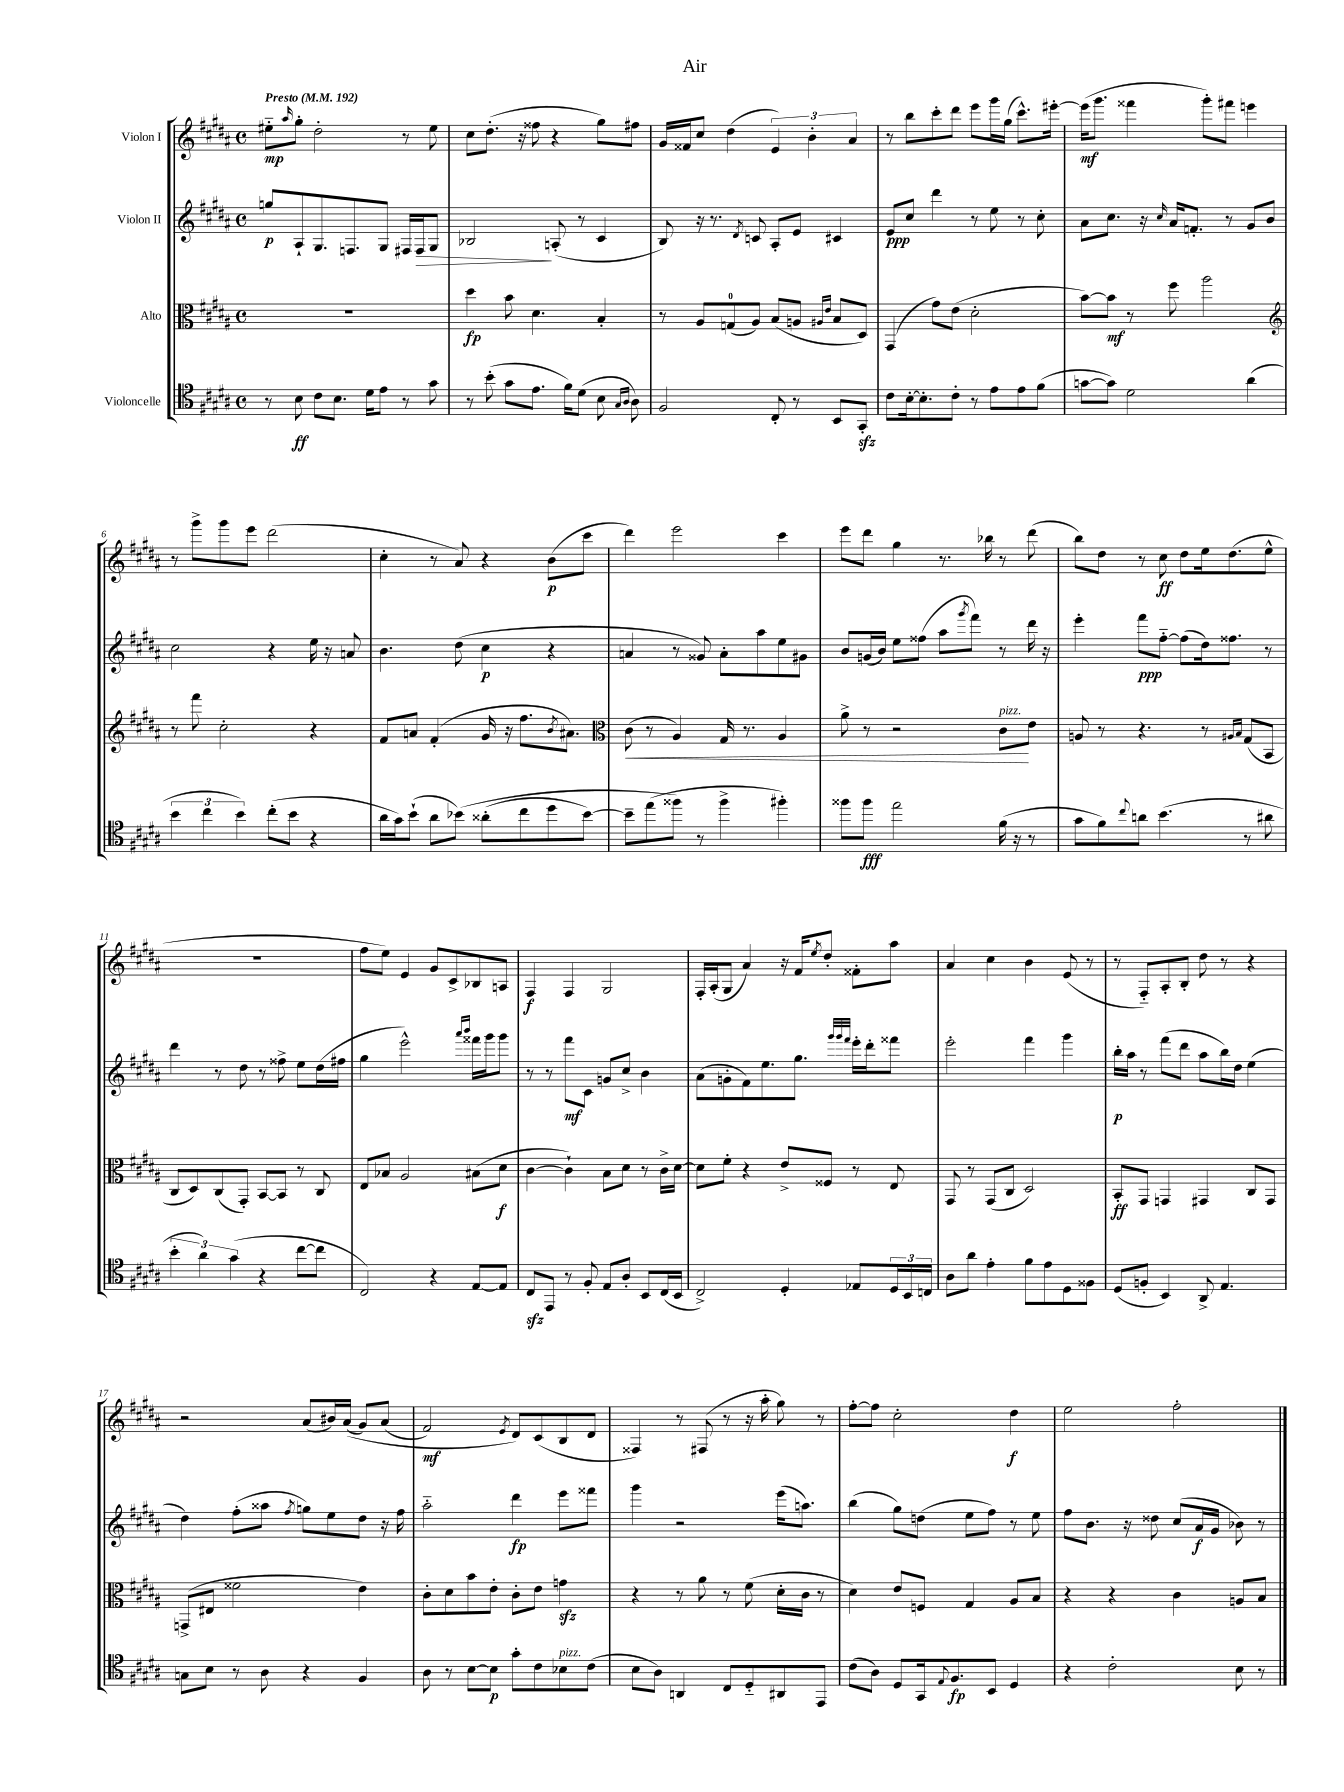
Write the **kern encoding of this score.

**kern	**dynam	**kern	**dynam	**kern	**dynam	**kern	**dynam
*part4	*part4	*part3	*part3	*part2	*part2	*part1	*part1
*staff4	*staff4	*staff3	*staff3	*staff2	*staff2	*staff1	*staff1
*I"Violoncelle	*	*I"Alto	*	*I"Violon II	*	*I"Violon I	*
*clefC4	*	*clefC3	*	*clefG2	*	*clefG2	*
*k[f#c#g#d#a#]	*	*k[f#c#g#d#a#]	*	*k[f#c#g#d#a#]	*	*k[f#c#g#d#a#]	*
*M4/4	*	*M4/4	*	*M4/4	*	*M4/4	*
*met(c)	*	*met(c)	*	*met(c)	*	*met(c)	*
*MM192	*	*MM192	*	*MM192	*	*MM192	*
=1	=1	=1	=1	=1	=1	=1	=1
!	!	!	!	!	!	!LO:TX:a:B:t=Presto	!
8r	.	1r	.	8ggn/L	p	8ee#X\L	mp
.	.	.	.	.	.	16qqaa#/	.
8B\	ff	.	.	8A#`/	.	8gg#'\J	.
8c#\L	.	.	.	8.G#/	.	2dd#'\	.
8.B\J	.	.	.	.	.	.	.
.	.	.	.	8.Fn/	.	.	.
16d#\KL	.	.	.	.	.	.	.
8e\J	.	.	.	8G#/J	.	.	.
8r	.	.	.	16F#X/LL	.	8r	.
!	!	!	!	!	!LO:HP:b	!	!
.	.	.	.	16F#/J	>	.	.
8g#\	.	.	.	8G#/J	.	8ee#\	.
=2	=2	=2	=2	=2	=2	=2	=2
8r	.	4dd#\	fp	2B-X/	.	8cc#\L	.
(8b'\	.	.	.	.	.	(8.dd#'\J	.
8g#\L	.	8b\	.	.	.	.	.
.	.	.	.	.	.	16r	.
8.e\J	.	4.d#\	.	.	.	8ff##X\	.
.	.	.	.	(8An'/	]	4r	.
16f#\KL)	.	.	.	.	.	.	.
(8d#\J	.	.	.	8r	.	.	.
8B\	.	4B'/	.	4c#/	.	8gg#\L)	.
16qqG#/LL	.	.	.	.	.	.	.
16qqA#/JJ	.	.	.	.	.	.	.
8A#\)	.	.	.	.	.	8ff#X\J	.
=3	=3	=3	=3	=3	=3	=3	=3
2F#/	.	8r	.	8B/)	.	16g#/LL	.
.	.	.	.	.	.	16f##X/J	.
.	.	8A#/L	.	16r	.	8cc#/J	.
.	.	.	.	8.r	.	.	.
.	.	(8Gn/	.	.	.	(4dd#\	.
.	.	.	.	8qd#/	.	.	.
.	.	8A#/J)	.	8cn/	.	.	.
8C#'/	.	(8B/L	.	8A#'/L	.	6e/)	.
8r	.	8An/J	.	8e/J	.	.	.
.	.	.	.	.	.	6b'\	.
.	.	16qqA#X/LL	.	.	.	.	.
.	.	16qqe/JJ	.	.	.	.	.
8BB/L	.	8B/L	.	4c#X/	.	.	.
.	.	.	.	.	.	6a#/	.
8GG#zz'/J	.	8D#/J)	.	.	.	.	.
=4	=4	=4	=4	=4	=4	=4	=4
8c#\L	.	(4GG#/	.	8e/L	ppp	8r	.
[16B'\k	.	.	.	8cc#/J	.	8bb\L	.
8.B'\]	.	.	.	.	.	.	.
.	.	8g#\L)	.	4ddd#\	.	8ccc#'\	.
8c#'\J	.	(8e\J	.	.	.	8ddd#\J	.
8r	.	2d#'\	.	8r	.	8eee\L	.
8e\L	.	.	.	8ee\	.	16ggg#\L	.
.	.	.	.	.	.	(16gg#\JJ	.
8e\	.	.	.	8r	.	8.ccc#^^\L)	.
(8f#\J	.	.	.	8cc#'\	.	.	.
.	.	.	.	.	.	[16eee#X'\Jk	.
=5	=5	=5	=5	=5	=5	=5	=5
[8gn\L	.	[8b\L)	.	8a#\L	.	(16eee#\KL]	mf
.	.	.	.	.	.	8.ggg#\J	.
8g\J])	.	8b\J]	mf	8.cc#\J	.	.	.
2d#\	.	8r	.	.	.	4fff##X\	.
.	.	.	.	16r	.	.	.
.	.	.	.	16qqcc#/	.	.	.
.	.	8ff#\	.	16a#/KL	.	.	.
.	.	.	.	8.fn'/J	.	.	.
.	.	2aa#\	.	.	.	8ggg#'\L)	.
.	.	.	.	8r	.	8fff#X\J	.
(4a#\	.	.	.	8g#/L	.	4eeen\	.
.	.	.	.	8b/J	.	.	.
!!LO:LB:g=z
=6	=6	=6	=6	=6	=6	=6	=6
*	*	*clefG2	*	*	*	*	*
6b\	.	8r	.	2cc#\	.	8r	.
.	.	8fff#\	.	.	.	8ggg#^\L	.
6cc#\	.	.	.	.	.	.	.
.	.	2cc#'\	.	.	.	8ggg#\	.
6b\)	.	.	.	.	.	.	.
.	.	.	.	.	.	8eee\J	.
(8cc#'\L	.	.	.	4r	.	(2ddd#\	.
8b\J	.	.	.	.	.	.	.
4r	.	4r	.	16ee\	.	.	.
.	.	.	.	16r	.	.	.
.	.	.	.	8an/	.	.	.
=7	=7	=7	=7	=7	=7	=7	=7
16a#\LL	.	8f#/L	.	4.b\	.	4cc#'\	.
16g#\J)	.	.	.	.	.	.	.
(8b`\J	.	8an/J	.	.	.	.	.
8a#\L	.	(4f#'/	.	.	.	8r	.
(8b-X\J)	.	.	.	(8dd#\	.	8a#/)	.
(8a##X'\L	.	16g#/	.	4cc#\	p	4r	.
.	.	16r	.	.	.	.	.
8cc#\	.	8.ff#\L	.	.	.	.	.
8dd#\	.	.	.	4r	.	(8b\L	p
.	.	8qb/	.	.	.	.	.
.	.	8.a#X\J)	.	.	.	.	.
[8b-\J)	.	.	.	.	.	8ccc#\J	.
=8	=8	=8	=8	=8	=8	=8	=8
*	*	*clefC3	*	*	*	*	*
!	!	!	!LO:HP:b	!	!	!	!
8b-~\L]	.	(8c#\	<	4an/	.	4ddd#\)	.
(8ee\	.	8r	.	.	.	.	.
8ff##X\J)	.	4A#/)	.	8r	.	2eee\	.
8r	.	.	.	8g##X/)	.	.	.
4ff##^\	.	16G#/	.	8a'\L	.	.	.
.	.	8.r	.	.	.	.	.
.	.	.	.	8aa#\	.	.	.
4ff#X'\)	.	4A#/	.	8ee\	.	4ccc#\	.
.	.	.	.	8g#X\J	.	.	.
=9	=9	=9	=9	=9	=9	=9	=9
8ff##X\L	.	8a#^\	.	8b/L	.	8eee\L	.
8ff##\J	fff	8r	.	(16gn/L	.	8ddd#\J	.
.	.	.	.	16b/JJ)	.	.	.
2ee\	.	2r	.	8ee\L	.	4gg#\	.
.	.	.	.	(8ff##X\J	.	.	.
.	.	.	.	8aa#\L	.	8.r	.
.	.	.	.	8qggg#/	.	.	.
.	.	.	.	8fff#\J)	.	.	.
.	.	.	.	.	.	16bb-X\	.
!	!	!LO:TX:a:i:t=pizz.	!	!	!	!	!
(16f#\	.	8c#\L	.	8r	.	8r	.
16r	.	.	.	.	.	.	.
8r	.	8e\J	[	16ddd#\	.	(8ddd#\	.
.	.	.	.	16r	.	.	.
=10	=10	=10	=10	=10	=10	=10	=10
8g#\L	.	8An/	.	4eee'\	.	8bb\L)	.
8f#\)	.	8r	.	.	.	8dd#\J	.
8qqcc#/	.	.	.	.	.	.	.
8an\J	.	4.r	.	8fff#\L	ppp	8r	.
(4.b\	.	.	.	[8ff#\J	.	8cc#\	ff
.	.	.	.	(8ff#\L]	.	8dd#\L	.
.	.	8r	.	16dd#\k)	.	16ee\k	.
.	.	.	.	8.ff##X\J	.	(8.dd#\	.
.	.	16qqA#X/LL	.	.	.	.	.
.	.	16qqB/JJ	.	.	.	.	.
8r	.	(8G#/L	.	.	.	.	.
8a#X\	.	8BB/J	.	8r	.	8ee^^\J	.
!!LO:LB:g=z
=11	=11	=11	=11	=11	=11	=11	=11
6b'\	.	8C#/L	.	4ddd#\	.	1r	.
.	.	8D#/)	.	.	.	.	.
6a#\)	.	.	.	.	.	.	.
.	.	(8C#/	.	8r	.	.	.
(6g#\	.	.	.	.	.	.	.
.	.	8GG#'/J)	.	8dd#\	.	.	.
4r	.	[8BB/L	.	8r	.	.	.
.	.	8BB/J]	.	8ff##X^\	.	.	.
[8cc#\L	.	8r	.	8ee\L	.	.	.
8cc#\J]	.	8C#/	.	(16dd#\L	.	.	.
.	.	.	.	16ff#X\JJ	.	.	.
=12	=12	=12	=12	=12	=12	=12	=12
2C#/)	.	8E/L	.	4gg#\	.	8ff#\L	.
.	.	8B-X/J	.	.	.	8ee\J)	.
.	.	2A#/	.	2eee^^\)	.	4e/	.
4r	.	.	.	.	.	8g#/L	.
.	.	.	.	.	.	8c#^/	.
.	.	.	.	16qqaaa#/LL	.	.	.
.	.	.	.	16qqbbb/JJ	.	.	.
[8E/L	.	(8B#X\L	.	16fff##X\LL	.	8B-X/	.
.	.	.	.	16ggg#\J	.	.	.
8E/J]	.	8d#\J	f	8ggg#\J	.	8An/J	.
=13	=13	=13	=13	=13	=13	=13	=13
8C#zz/L	.	[4c#\	.	8r	.	4F#/	f
8EE/J	.	.	.	8r	.	.	.
8r	.	4c#`\])	.	8fff#\L	mf	4F#/	.
8F#'/	.	.	.	8c#\J	.	.	.
8E/L	.	8B\L	.	8gn/L	.	2G#/	.
8A#'/J	.	8d#\J	.	8cc#^/J	.	.	.
8BB/L	.	8r	.	4b\	.	.	.
(16C#/L	.	16c#^\LL	.	.	.	.	.
16BB/JJ	.	[16d#\JJ	.	.	.	.	.
=14	=14	=14	=14	=14	=14	=14	=14
2C#^/)	.	8d#\L]	.	(8a#\L	.	16F#'/LL	.
.	.	.	.	.	.	(16A#'/J	.
.	.	8f#'\J	.	8gn'\	.	8G#/J	.
.	.	4r	.	8f#\)	.	4a#/)	.
.	.	.	.	8.ee\	.	.	.
4D#'/	.	8e^/L	.	.	.	16r	.
.	.	.	.	8.gg#\J	.	16f#/KL	.
.	.	.	.	.	.	8qee/	.
.	.	8F##X/J	.	.	.	8dd#'/J	.
.	.	.	.	32qqggg#/LLL	.	.	.
.	.	.	.	32qqggg#/	.	.	.
.	.	.	.	32qqfff#/JJJ	.	.	.
8E-X/L	.	8r	.	16eee'\LL	.	8f##X'\L	.
.	.	.	.	16ddd#'\J	.	.	.
24D#/L	.	8E/	.	8fff##X\J	.	8aa#\J	.
24BB/	.	.	.	.	.	.	.
24Cn/JJ	.	.	.	.	.	.	.
=15	=15	=15	=15	=15	=15	=15	=15
8A#\L	.	8GG#/	.	2eee'\	.	4a#/	.
8a#\J	.	8r	.	.	.	.	.
4e'\	.	(8GG#/L	.	.	.	4cc#\	.
.	.	8C#/J	.	.	.	.	.
8f#\L	.	2D#/)	.	4fff#\	.	4b\	.
8e\	.	.	.	.	.	.	.
8D#\	.	.	.	4ggg#\	.	(8e/	.
8F##X\J	.	.	.	.	.	8r	.
=16	=16	=16	=16	=16	=16	=16	=16
(8D#/L	.	8BB'/L	ff	16bb'\LL	p	8r	.
.	.	.	.	16aa#\JJ	.	.	.
8Fn'/J	.	8GG#/J	.	8r	.	8F#/L)	.
4BB/)	.	4GGn/	.	(8fff#\L	.	8A#'/	.
.	.	.	.	8ddd#\J	.	8B'/J	.
8AA#^/	.	4GG#X/	.	8aa#\L	.	8dd#\	.
4.E/	.	.	.	16bb\L)	.	8r	.
.	.	.	.	16dd#\JJ	.	.	.
.	.	8C#/L	.	(4ee\	.	4r	.
.	.	8GG#/J	.	.	.	.	.
!!LO:LB:g=z
=17	=17	=17	=17	=17	=17	=17	=17
8Gn\L	.	(8GGn^/L	.	4dd#\)	.	2r	.
8B\J	.	8E#X/J	.	.	.	.	.
8r	.	2f##X\	.	(8ff#'\L	.	.	.
8A#\	.	.	.	8aa##X\J	.	.	.
.	.	.	.	8qff#/	.	.	.
4r	.	.	.	8ggn\L)	.	(8a#/L	.
.	.	.	.	8ee\	.	16b#X/L)	.
.	.	.	.	.	.	((16a#/JJ	.
4F#/	.	4e\)	.	8dd#\J	.	8g#/L)	.
.	.	.	.	16r	.	(8a#/J	.
.	.	.	.	16ff#\	.	.	.
=18	=18	=18	=18	=18	=18	=18	=18
8A#\	.	8c#'\L	.	2aa#\	.	2f#/)	mf
8r	.	8d#\	.	.	.	.	.
[8B\L	.	8b\	.	.	.	.	.
8B\J]	p	8e'\J	.	.	.	.	.
.	.	.	.	.	.	8qe/	.
8g#'\L	.	8c#'\L	.	4ddd#\	fp	8d#/L)	.
8c#\	.	8e\J	.	.	.	(8c#/	.
!LO:TX:a:i:t=pizz.	!	!	!	!	!	!	!
8B-X\	.	4gnzz\	.	8eee\L	.	8B/	.
(8c#\J	.	.	.	8fff##X\J	.	8d#/J	.
=19	=19	=19	=19	=19	=19	=19	=19
8B\L	.	4r	.	4ggg#\	.	4F##X/)	.
8A#\J)	.	.	.	.	.	.	.
4AAn/	.	8r	.	2r	.	8r	.
.	.	8a#\	.	.	.	(8F#X/	.
8C#/L	.	8r	.	.	.	8r	.
8D#/	.	(8f#\	.	.	.	16r	.
.	.	.	.	.	.	16aa#'\	.
8AA#X/	.	16d#'\LL	.	(16eee\KL	.	8gg#\)	.
.	.	16c#\JJ	.	8.aan\J)	.	.	.
8EE/J	.	8r	.	.	.	8r	.
=20	=20	=20	=20	=20	=20	=20	=20
(8c#\L	.	4d#\)	.	(4bb\	.	[8ff#'\L	.
8A#\J)	.	.	.	.	.	8ff#\J]	.
8D#/L	.	8e/L	.	8gg#\L)	.	2cc#'\	.
16GG#/k	.	8Fn/J	.	(8ddn\J	.	.	.
8qqE/	.	.	.	.	.	.	.
8.F#/	fp	.	.	.	.	.	.
.	.	4G#/	.	8ee\L	.	.	.
8BB/J	.	.	.	8ff#\J)	.	.	.
4D#/	.	8A#/L	.	8r	.	4dd#\	f
.	.	8B/J	.	8ee\	.	.	.
=21	=21	=21	=21	=21	=21	=21	=21
4r	.	4r	.	8ff#\L	.	2ee\	.
.	.	.	.	8.b\J	.	.	.
2c#'\	.	4r	.	.	.	.	.
.	.	.	.	16r	.	.	.
.	.	.	.	8dd##X\	.	.	.
.	.	4c#\	.	(8cc#/L	.	2ff#'\	.
.	.	.	.	16a#/L	f	.	.
.	.	.	.	16g#/JJ	.	.	.
8B\	.	8An/L	.	8b-X\)	.	.	.
8r	.	8B/J	.	8r	.	.	.
==	==	==	==	==	==	==	==
*-	*-	*-	*-	*-	*-	*-	*-
